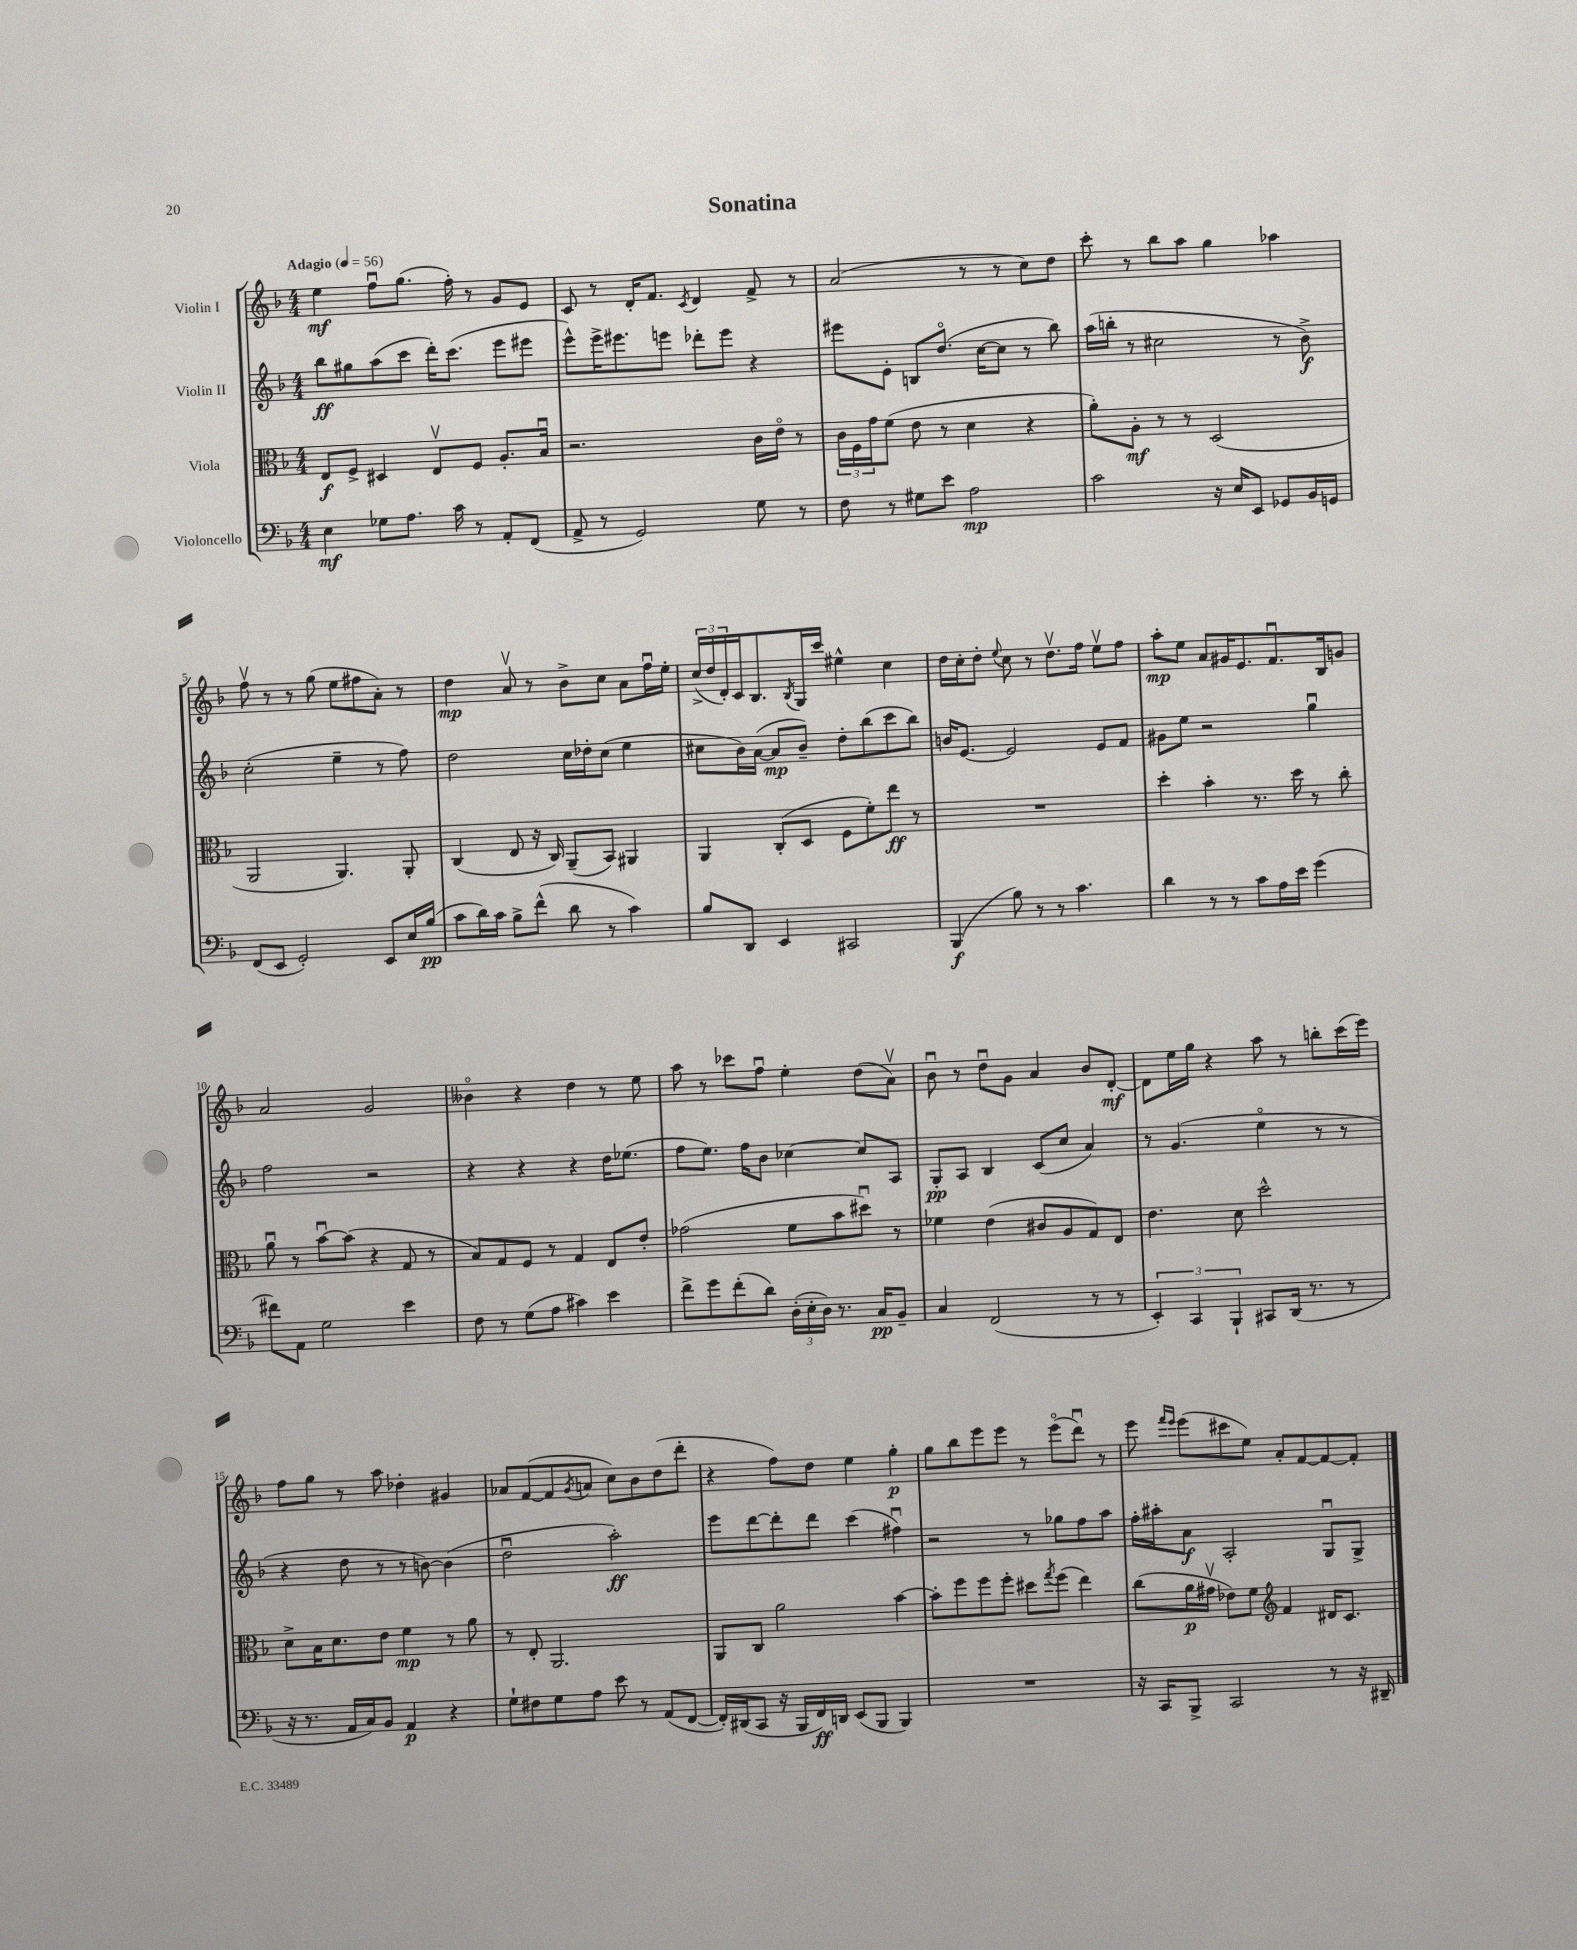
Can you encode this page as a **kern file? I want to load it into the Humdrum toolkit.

**kern	**dynam	**kern	**dynam	**kern	**dynam	**kern	**dynam
*part4	*part4	*part3	*part3	*part2	*part2	*part1	*part1
*staff4	*staff4	*staff3	*staff3	*staff2	*staff2	*staff1	*staff1
*I"Violoncello	*	*I"Viola	*	*I"Violin II	*	*I"Violin I	*
*clefF4	*	*clefC3	*	*clefG2	*	*clefG2	*
*k[b-]	*	*k[b-]	*	*k[b-]	*	*k[b-]	*
*M4/4	*	*M4/4	*	*M4/4	*	*M4/4	*
*MM56	*	*MM56	*	*MM56	*	*MM56	*
=1	=1	=1	=1	=1	=1	=1	=1
!	!	!	!	!	!	!LO:TX:a:B:t=Adagio	!
4E\	mf	8E/L	f	8bb-\L	ff	4ee\	mf
.	.	8F^/J	.	8gg#X\	.	.	.
8G-X\L	.	4D#X/	.	(8aa\	.	8ffu\L	.
8.A\J	.	.	.	8ccc\J	.	(8.gg\J	.
.	.	8Ev/L	.	16ddd'\KL)	.	.	.
16c\	.	.	.	(8.ccc\J	.	16ff'\)	.
8r	.	8F/J	.	.	.	8r	.
8AA'/L	.	8.A'/L	.	8eee\L	.	8g/L	.
(8FF/J	.	.	.	8eee#X\J	.	8e/J	.
.	.	16B-u/Jk	.	.	.	.	.
=2	=2	=2	=2	=2	=2	=2	=2
8AA^/	.	2.r	.	8eee^^\L)	.	8c/	.
8r	.	.	.	16eee^\K	.	8r	.
.	.	.	.	8.eee#X\	.	.	.
2GG/)	.	.	.	.	.	16d'/KL	.
.	.	.	.	.	.	8.f/J	.
.	.	.	.	8eeen\J	.	.	.
.	.	.	.	.	.	8qc/	.
.	.	.	.	8ddd-X'\L	.	4d/	.
.	.	.	.	8eee\J	.	.	.
8G\	.	16c\LL	.	4r	.	8f^/	.
.	.	16e\JJ	.	.	.	.	.
8r	.	8r	.	.	.	8r	.
=3	=3	=3	=3	=3	=3	=3	=3
8F\	.	24c\LL	.	8eee#X\L	.	(2a/	.
.	.	24F\	.	.	.	.	.
.	.	24g\J	.	.	.	.	.
8r	.	(8f\J	.	8e'\J	.	.	.
8G#X\L	.	8e\	.	8Bn/L	.	.	.
8e\J	.	8r	.	(8.dd/J	.	.	.
2A\	mp	4d\	.	.	.	8r	.
.	.	.	.	[16cc\KL	.	.	.
.	.	.	.	8cc\J]	.	8r	.
.	.	4r	.	8r	.	8cc\L)	.
.	.	.	.	8bb-\)	.	8dd\J	.
=4	=4	=4	=4	=4	=4	=4	=4
2c\	.	8a'\L)	.	(16aa\LL	.	8ccc'\	.
.	.	.	.	16bbn'\JJ	.	.	.
.	.	8A'\J	mf	8r	.	8r	.
.	.	8r	.	2cc#X\	.	8bb-\L	.
.	.	8r	.	.	.	8aa\J	.
16r	.	(2D/	.	.	.	4gg\	.
16E/KL	.	.	.	.	.	.	.
8EE/J	.	.	.	.	.	.	.
8GG-X/L	.	.	.	8r	.	4aa-X\	.
16BB-/L	.	.	.	8b-^\)	f	.	.
16GGn/JJ	.	.	.	.	.	.	.
!!LO:LB:g=z
=5	=5	=5	=5	=5	=5	=5	=5
(8FF/L	.	2AA/	.	(2cc'\	.	8ffv\	.
8EE/J	.	.	.	.	.	8r	.
2GG'/)	.	.	.	.	.	8r	.
.	.	.	.	.	.	(8gg\	.
.	.	4.AA/)	.	4ee~\	.	8ee\L	.
.	.	.	.	.	.	8ff#X\	.
8EE/L	.	.	.	8r	.	8a'\J)	.
16E/L	.	8AA'/	.	8ff\)	.	8r	.
(16B-/JJ	pp	.	.	.	.	.	.
=6	=6	=6	=6	=6	=6	=6	=6
8c\L	.	(4C/	.	2dd\	.	4dd\	mp
16d\L)	.	.	.	.	.	.	.
16c\JJ	.	.	.	.	.	.	.
8B-^\L	.	8E/	.	.	.	8av/	.
(8f^^\J	.	16r	.	.	.	8r	.
.	.	16C/)	.	.	.	.	.
8d\	.	(8AA~/L	.	16cc\LL	.	8b-^\L	.
.	.	.	.	16dd-X'\J	.	.	.
8r	.	8BB-/J)	.	(8cc\J	.	8cc\J	.
4c\)	.	4AA#X/	.	4ee\	.	8a\L	.
.	.	.	.	.	.	16ffu\L	.
.	.	.	.	.	.	16ee'\JJ	.
=7	=7	=7	=7	=7	=7	=7	=7
8B-/L	.	4AA/	.	8cc#X\L	.	(24cc^/LL	.
.	.	.	.	.	.	24dd/	.
.	.	.	.	.	.	24d'/)	.
8DD/J	.	.	.	16b-\L)	.	16c/J	.
.	.	.	.	([16a\JJ	.	8.B-/	.
4EE/	.	(8C'/L	.	8a/L]	mp	.	.
.	.	.	.	.	.	8qB-/	.
.	.	8D/J	.	8b-~/J)	.	16G/L	.
.	.	.	.	.	.	16ccc/JJ	.
2CC#X/	.	8F\L	.	8dd'\L	.	4ee#X^^\	.
.	.	8f'\)	.	(8bb-\	.	.	.
.	.	8ee\J	ff	8ccc\	.	4cc\	.
.	.	8r	.	8bb-\J)	.	.	.
=8	=8	=8	=8	=8	=8	=8	=8
(4BBB-/	f	1r	.	16bn/KL	.	16dd\LL	.
.	.	.	.	[8.e/J	.	16cc'\J	.
.	.	.	.	.	.	8dd'\J	.
.	.	.	.	.	.	8qqee/	.
8B-\)	.	.	.	2e/]	.	8cc\	.
8r	.	.	.	.	.	8r	.
8r	.	.	.	.	.	8.ddv\L	.
4.c\	.	.	.	.	.	.	.
.	.	.	.	.	.	16ff\Jk	.
.	.	.	.	8e/L	.	8eev\L	.
.	.	.	.	8f/J	.	8ff\J	.
=9	=9	=9	=9	=9	=9	=9	=9
4d\	.	4dd'\	.	8g#X\L	.	8aa'\L	mp
.	.	.	.	8ee\J	.	8ee\J	.
8r	.	4b-'\	.	2r	.	8a/L	.
8r	.	.	.	.	.	16g#X/K	.
.	.	.	.	.	.	8.e/	.
8c\L	.	8.r	.	.	.	.	.
16A\L	.	.	.	.	.	8.fu/	.
16e\JJ	.	16dd\	.	.	.	.	.
(4g\	.	8r	.	4ggu\	.	.	.
.	.	.	.	.	.	16B-/k	.
.	.	8cc'\	.	.	.	8gn/J	.
!!LO:LB:g=z
=10	=10	=10	=10	=10	=10	=10	=10
8f#X\L)	.	8au\	.	2ff\	.	2a/	.
8AA\J	.	8r	.	.	.	.	.
2G\	.	[8b-u\L	.	.	.	.	.
.	.	(8b-\J]	.	.	.	.	.
.	.	4r	.	2r	.	2g/	.
4e\	.	8G/	.	.	.	.	.
.	.	8r	.	.	.	.	.
=11	=11	=11	=11	=11	=11	=11	=11
8F\	.	8B-/L)	.	4r	.	4b--X\	.
8r	.	8G/	.	.	.	.	.
(8G\L	.	8F/J	.	4r	.	4r	.
8A\J	.	8r	.	.	.	.	.
4c#X\)	.	4G/	.	4r	.	4dd\	.
4e\	.	8E/L	.	16dd\KL	.	8r	.
.	.	.	.	(8.ee-X\J	.	.	.
.	.	8e'/J	.	.	.	8ee\	.
=12	=12	=12	=12	=12	=12	=12	=12
8f^\L	.	(2g-X\	.	8ff\L	.	8aa\	.
8g\	.	.	.	8.ee\J)	.	8r	.
(8f'\	.	.	.	.	.	8ccc-X\L	.
.	.	.	.	16ff\KL	.	.	.
8d\J)	.	.	.	8b-\J	.	8ffu\J	.
(24D'\LL	.	8f\L	.	[4cc-X\	.	4ee'\	.
24E'\	.	.	.	.	.	.	.
24D\JJ)	.	.	.	.	.	.	.
8.r	.	8b-\	.	.	.	.	.
.	.	8dd#Xu\J)	.	8cc-/L]	.	(8dd\L	.
16C/KL	pp	.	.	.	.	.	.
8BB-~/J	.	8r	.	8A/J	.	8av\J)	.
=13	=13	=13	=13	=13	=13	=13	=13
4C/	.	4f-X\	.	8G'/L	pp	8b-u\	.
.	.	.	.	8A/J	.	8r	.
(2FF/	.	(4e\	.	4B-/	.	8ddu\L	.
.	.	.	.	.	.	8g\J	.
.	.	8c#X/L	.	(8c/L	.	4a/	.
.	.	8A/	.	8cc/J	.	.	.
8r	.	8G/)	.	4a/)	.	8b-/L	.
8r	.	8E/J	.	.	.	[8d'/J	mf
=14	=14	=14	=14	=14	=14	=14	=14
6EE'/)	.	4.e\	.	8r	.	8d\L]	.
.	.	.	.	(4.g/	.	16ee\L	.
6CC/	.	.	.	.	.	.	.
.	.	.	.	.	.	16gg\JJ	.
.	.	.	.	.	.	4r	.
6BBB-`/	.	.	.	.	.	.	.
.	.	8d\	.	.	.	.	.
8CC#X/L	.	2dd^^\	.	4ee\	.	8aa\	.
(16DD/Jk	.	.	.	.	.	8r	.
8.r	.	.	.	.	.	.	.
.	.	.	.	8r	.	8bbn'\L	.
8r	.	.	.	8r	.	(16ccc\L	.
.	.	.	.	.	.	16eee\JJ)	.
!!LO:LB:g=z
=15	=15	=15	=15	=15	=15	=15	=15
16r	.	8d^\L	.	4r	.	8ff\L	.
8.r	.	.	.	.	.	.	.
.	.	16B-\K	.	.	.	8gg\J	.
.	.	8.d\	.	.	.	.	.
16AA/LL	.	.	.	8dd\	.	8r	.
16C/J)	.	.	.	.	.	.	.
8BB-/J	.	8e\J	.	8r	.	8aa\	.
4AA/	p	4f\	mp	8r	.	4dd-X'\	.
.	.	.	.	[8bn\)	.	.	.
4r	.	8r	.	(4b\]	.	4g#X/	.
.	.	8a\	.	.	.	.	.
=16	=16	=16	=16	=16	=16	=16	=16
8G`\L	.	8r	.	2ddu\	.	8a-X/L	.
8F#X\	.	8E'/	.	.	.	([8f/	.
8G\	.	2.AA/	.	.	.	8f/]	.
.	.	.	.	.	.	8qg/	.
8A\J	.	.	.	.	.	8an/J	.
8e\	.	.	.	2aa'\)	ff	8cc\L)	.
8r	.	.	.	.	.	8b-\	.
(8AA/L	.	.	.	.	.	(8dd\	.
[8FF/J	.	.	.	.	.	8ddd'\J	.
=17	=17	=17	=17	=17	=17	=17	=17
16FF'/LL])	.	8AA/L	.	8eee\L	.	4r	.
(16DD#X/J	.	.	.	.	.	.	.
8CC/J	.	8C/J	.	[8ddd\	.	.	.
16r	.	2a\	.	8ddd'\]	.	8ff\L)	.
16BBB-/LL	.	.	.	.	.	.	.
16FF/)	ff	.	.	8ddd\J	.	8dd\J	.
16DDn/JJ	.	.	.	.	.	.	.
(8EE/L	.	.	.	(4ccc\	.	4ee\	.
8BBB-/J	.	.	.	.	.	.	.
4BBB-/)	.	[4b-\	.	4ff#Xu\)	.	4gg'\	p
=18	=18	=18	=18	=18	=18	=18	=18
1r	.	8b-'\L]	.	2r	.	8gg\L	.
.	.	8ff\	.	.	.	8bb-\	.
.	.	8ff\	.	.	.	8eee\	.
.	.	8ff'\J	.	.	.	8eee\J	.
.	.	8dd#X\L	.	8r	.	8r	.
.	.	8qgg/	.	.	.	.	.
.	.	(8ff\J	.	8gg-X\L	.	(8eee\L	.
.	.	4ee\)	.	8ff\	.	8dddu\J)	.
.	.	.	.	8aa\J	.	8r	.
=19	=19	=19	=19	=19	=19	=19	=19
16r	.	(8cc\L	.	16ff'\LL	.	8eee\	.
16CC/KL	.	.	.	16aa#X'\J	.	.	.
.	.	.	.	.	.	16qqfff/LL	.
.	.	.	.	.	.	16qqeee/JJ	.
8BBB-^/J	.	16a\L	p	8a\J	f	(8eee\L	.
.	.	16g#Xv\JJ	.	.	.	.	.
2CC/	.	8e-X\L)	.	2A'/	.	8ccc#X\	.
.	.	8f\J	.	.	.	8ee\J)	.
*	*	*clefG2	*	*	*	*	*
.	.	4f/	.	.	.	8a'/L	.
.	.	.	.	.	.	[8f/	.
8r	.	16d#X/KL	.	8Gu/L	.	8f/_	.
.	.	8.c/J	.	.	.	.	.
16r	.	.	.	8G^/J	.	8f'/J]	.
16DD#X~/	.	.	.	.	.	.	.
==	==	==	==	==	==	==	==
*-	*-	*-	*-	*-	*-	*-	*-
